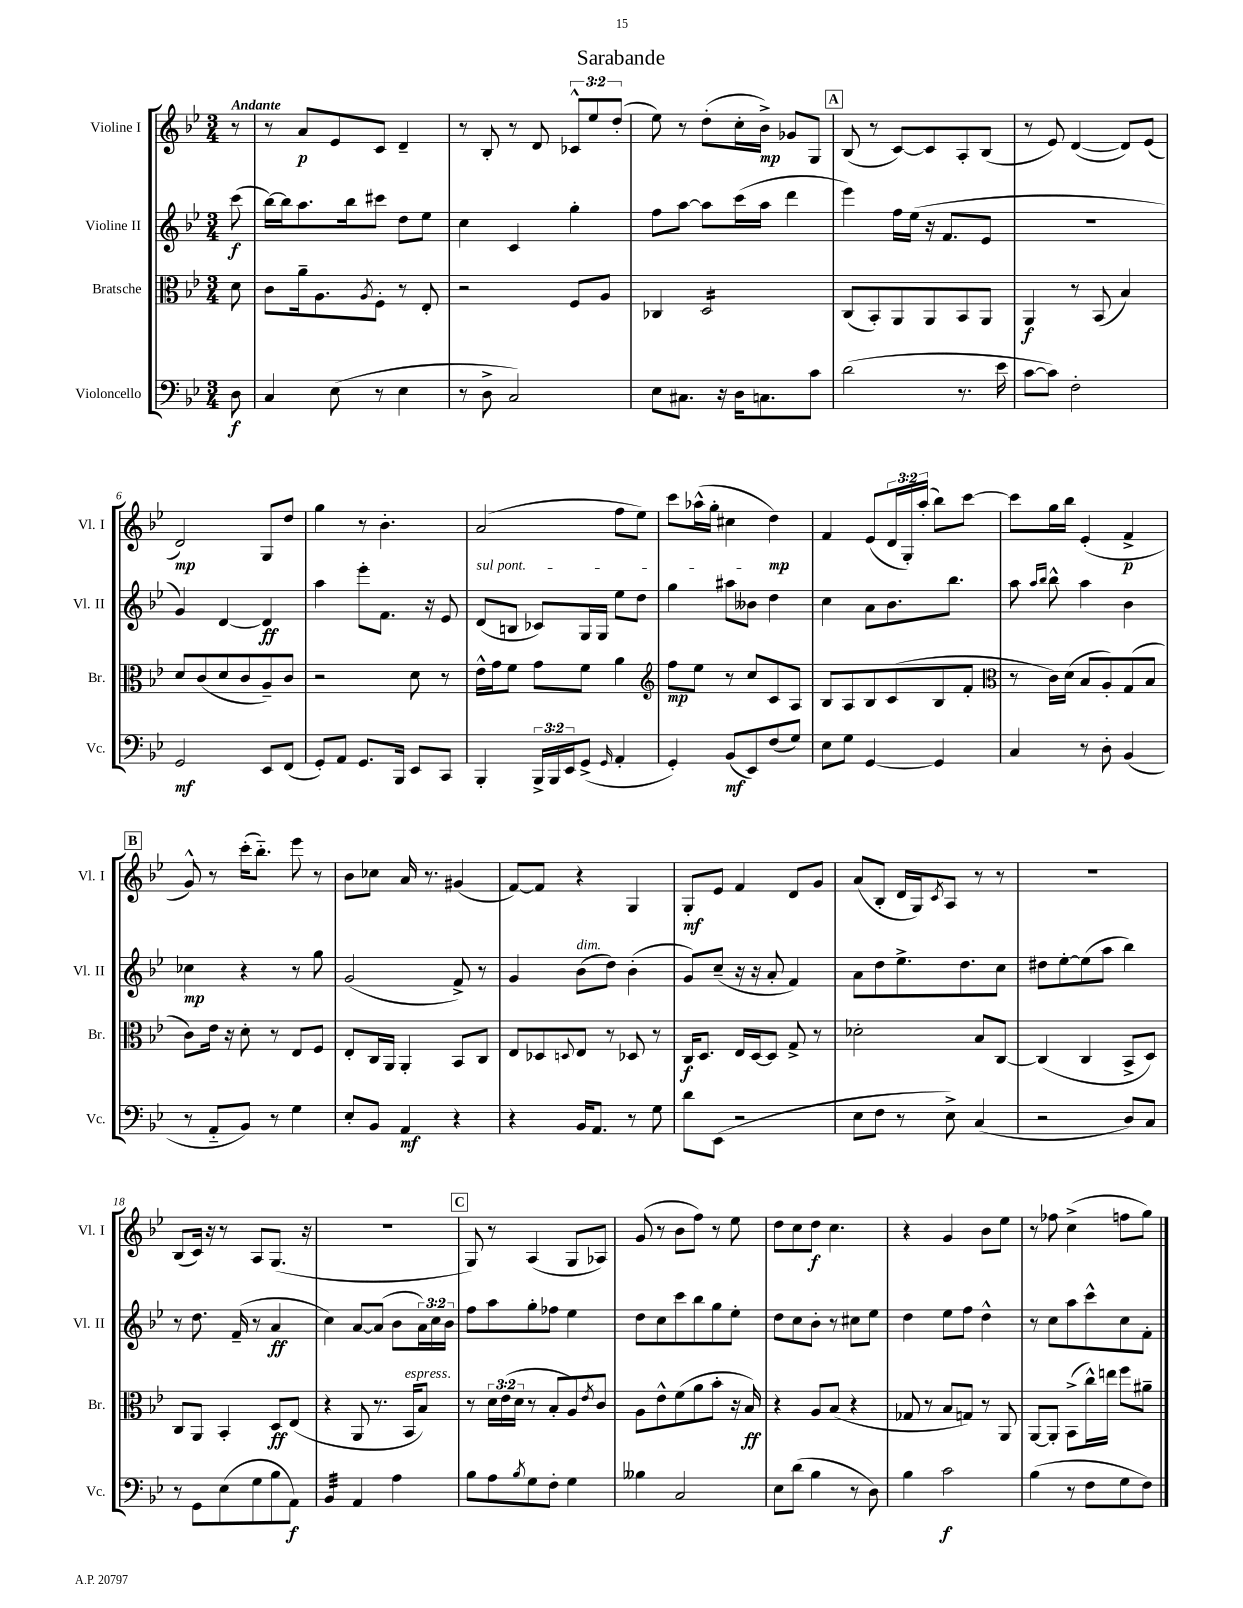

**kern	**dynam	**kern	**dynam	**kern	**dynam	**kern	**dynam
*part4	*part4	*part3	*part3	*part2	*part2	*part1	*part1
*staff4	*staff4	*staff3	*staff3	*staff2	*staff2	*staff1	*staff1
*I"Violoncello	*	*I"Bratsche	*	*I"Violine II	*	*I"Violine I	*
*I'Vc.	*	*I'Br.	*	*I'Vl. II	*	*I'Vl. I	*
*clefF4	*	*clefC3	*	*clefG2	*	*clefG2	*
*k[b-e-]	*	*k[b-e-]	*	*k[b-e-]	*	*k[b-e-]	*
*M3/4	*	*M3/4	*	*M3/4	*	*M3/4	*
=	=	=	=	=	=	=	=
!	!	!	!	!	!	!LO:TX:a:B:t=Andante	!
8D\	f	8d\	.	(8ccc\	f	8r	.
=1	=1	=1	=1	=1	=1	=1	=1
4C/	.	8c\L	.	[16bb-\LL)	.	8r	.
.	.	.	.	16bb-\J]	.	.	.
.	.	16a~\k	.	8.aa\	.	8a/L	p
.	.	8.A\	.	.	.	.	.
(8E-\	.	.	.	.	.	8e-/	.
.	.	.	.	16bb-\k	.	.	.
.	.	8qA/	.	.	.	.	.
8r	.	8F'\J	.	8ccc#X\J	.	8c/J	.
4E-\	.	8r	.	8dd\L	.	4d~/	.
.	.	8E-'/	.	8ee-\J	.	.	.
=2	=2	=2	=2	=2	=2	=2	=2
8r	.	2r	.	4cc\	.	8r	.
8D^\	.	.	.	.	.	8B-'/	.
2C/)	.	.	.	4c/	.	8r	.
.	.	.	.	.	.	8d/	.
.	.	8F/L	.	4gg'\	.	12c-X^^/L	.
.	.	.	.	.	.	12ee-/	.
.	.	8A/J	.	.	.	.	.
.	.	.	.	.	.	(12dd'/J	.
=3	=3	=3	=3	=3	=3	=3	=3
8E-\L	.	4C-X/	.	8ff\L	.	8ee-\)	.
8.C#X\J	.	.	.	[8aa\J	.	8r	.
*	*	*tremolo	*	*	*	*	*
.	.	16D/LL	.	8aa\L]	.	(8dd'\L	.
16r	.	16D/	.	.	.	.	.
16D\KL	.	16D/	.	(16ccc\L	.	16cc'\L	.
8.Cn\	.	16D/	.	16aa\JJ	.	16b-^\JJ)	mp
.	.	16D/	.	4ddd\	.	8g-X/L	.
.	.	16D/	.	.	.	.	.
8c\J	.	16D/	.	.	.	8G/J	.
.	.	16D/JJ	.	.	.	.	.
*	*	*Xtremolo	*	*	*	*	*
!!LO:REH:place=s1:t=A
=4	=4	=4	=4	=4	=4	=4	=4
(2d\	.	(8C/L	.	4eee-\)	.	(8B-/	.
.	.	8BB-'/)	.	.	.	8r	.
.	.	8AA/	.	16ff\LL	.	[8c/L)	.
.	.	.	.	(16ee-\JJ	.	.	.
.	.	8AA/	.	16r	.	8c/]	.
.	.	.	.	8.f/L	.	.	.
8.r	.	8BB-/	.	.	.	8A'/	.
.	.	8AA/J	.	8e-/J	.	(8B-/J	.
16e-\	.	.	.	.	.	.	.
=5	=5	=5	=5	=5	=5	=5	=5
[8c\L	.	4AA/	f	2.r	.	8r	.
8c\J])	.	.	.	.	.	8e-/)	.
2F'\	.	8r	.	.	.	([4d/	.
.	.	(8BB-/	.	.	.	.	.
.	.	4B-/)	.	.	.	8d/L])	.
.	.	.	.	.	.	(8e-/J	.
!!LO:LB:g=z
=6	=6	=6	=6	=6	=6	=6	=6
2GG/	mf	8d/L	.	4g/)	.	2d/)	mp
.	.	(8c/	.	.	.	.	.
.	.	8d/	.	[4d/	.	.	.
.	.	8c/	.	.	.	.	.
8EE-/L	.	8A~/)	.	4d/]	ff	8G/L	.
(8FF/J	.	8c/J	.	.	.	8dd/J	.
=7	=7	=7	=7	=7	=7	=7	=7
8GG'/L)	.	2r	.	4aa\	.	4gg\	.
8AA/J	.	.	.	.	.	.	.
8.GG/L	.	.	.	8eee-'\L	.	8r	.
.	.	.	.	8.f\J	.	4.b-'\	.
16BBB-/Jk	.	.	.	.	.	.	.
8EE-/L	.	8d\	.	.	.	.	.
.	.	.	.	16r	.	.	.
8CC/J	.	8r	.	8e-/	.	.	.
=8	=8	=8	=8	=8	=8	=8	=8
!	!	!	!	!LO:TX:a:i:t=sul pont.	!	!	!
4BBB-'/	.	16e-^^\LL	.	(8d/L	.	(2a/	.
.	.	16g\J	.	.	.	.	.
.	.	8f\J	.	8Bn/J	.	.	.
24BBB-^/LL	.	8g\L	.	8c-X/L)	.	.	.
24BBB-/	.	.	.	.	.	.	.
24EE-/J	.	.	.	.	.	.	.
(8GG^/J	.	8f\J	.	16G/L	.	.	.
.	.	.	.	16G/JJ	.	.	.
16qqGG/	.	.	.	.	.	.	.
4AA'/	.	4a\	.	8ee-\L	.	8ff\L	.
.	.	.	.	8dd\J	.	8ee-\J)	.
=9	=9	=9	=9	=9	=9	=9	=9
*	*	*clefG2	*	*	*	*	*
4GG'/)	.	8ff\L	mp	4gg\	.	8ccc\L	.
.	.	8ee-\J	.	.	.	(16aa-X^^\L	.
.	.	.	.	.	.	16gg'\JJ	.
(8BB-/L	mf	8r	.	8aa#X\L	.	4cc#X\	.
8EE-/)	.	8cc/L	.	8b--X\J	.	.	.
(8F/	.	8c/	.	4dd\	.	4dd\)	mp
8G/J)	.	8A/J	.	.	.	.	.
=10	=10	=10	=10	=10	=10	=10	=10
8E-\L	.	8B-/L	.	4cc\	.	4f/	.
8G\J	.	8A/	.	.	.	.	.
[4GG/	.	8B-/	.	8a\L	.	(8e-/L	.
.	.	(8c/	.	8.b-\	.	24d/L	.
.	.	.	.	.	.	24G'/)	.
.	.	.	.	.	.	(24aa'/JJ	.
4GG/]	.	8B-/	.	.	.	8bb-\L)	.
.	.	.	.	8.bb-\J	.	.	.
.	.	8f'/J	.	.	.	[8ccc\J	.
=11	=11	=11	=11	=11	=11	=11	=11
*	*	*clefC3	*	*	*	*	*
4C/	.	8r	.	8aa\	.	8ccc\L]	.
.	.	.	.	16qqaa/LL	.	.	.
.	.	.	.	16qqbb-/JJ	.	.	.
.	.	16c\LL)	.	8bb-^^\	.	16gg\L	.
.	.	(16d\JJ	.	.	.	16bb-\JJ	.
8r	.	8B-/L	.	4aa\	.	(4e-'/	.
8D'\	.	8A'/)	.	.	.	.	.
(4BB-/	.	(8G/	.	4b-\	.	4f^/	p
.	.	8B-/J	.	.	.	.	.
!!LO:LB:g=z
!!LO:REH:place=s1:t=B
=12	=12	=12	=12	=12	=12	=12	=12
8r	.	8c\L)	.	4cc-X\	mp	8g^^/)	.
8AA/L	.	16e-\Jk	.	.	.	8r	.
.	.	16r	.	.	.	.	.
8BB-/J)	.	8d'\	.	4r	.	(16ccc'\KL	.
.	.	.	.	.	.	8.bb-\J)	.
8r	.	8r	.	.	.	.	.
4G\	.	8E-/L	.	8r	.	8eee-\	.
.	.	8F/J	.	8gg\	.	8r	.
=13	=13	=13	=13	=13	=13	=13	=13
8E-'/L	.	8E-'/L	.	(2g/	.	8b-\L	.
8BB-/J	.	16C/L	.	.	.	8cc-X\J	.
.	.	16AA/JJ	.	.	.	.	.
4AA/	mf	4AA'/	.	.	.	16a/	.
.	.	.	.	.	.	8.r	.
4r	.	8BB-/L	.	8f^/)	.	(4g#X/	.
.	.	8C/J	.	8r	.	.	.
=14	=14	=14	=14	=14	=14	=14	=14
4r	.	8E-/L	.	4g/	.	[8f/L)	.
.	.	8D-X/	.	.	.	8f/J]	.
.	.	8qqDn/	.	.	.	.	.
!	!	!	!	!LO:TX:a:i:t=dim.	!	!	!
16BB-/KL	.	8E-/J	.	(8b-\L	.	4r	.
8.AA/J	.	.	.	.	.	.	.
.	.	8r	.	8dd\J)	.	.	.
8r	.	8D-X/	.	(4b-'\	.	4G/	.
8G\	.	8r	.	.	.	.	.
=15	=15	=15	=15	=15	=15	=15	=15
8d\L	.	16C/KL	f	8g/L)	.	8G'/L	mf
.	.	8.D/J	.	.	.	.	.
(8EE-\J	.	.	.	(8cc~/J	.	8e-/J	.
2r	.	16E-/LL	.	16r	.	4f/	.
.	.	[16D/J	.	16r	.	.	.
.	.	8D/J]	.	8a'/	.	.	.
.	.	8G^/	.	4f/)	.	8d/L	.
.	.	8r	.	.	.	8g/J	.
=16	=16	=16	=16	=16	=16	=16	=16
8E-\L	.	2d-X'\	.	8a\L	.	(8a/L	.
8F\J	.	.	.	8dd\	.	8B-'/J	.
8r	.	.	.	8.ee-^\	.	16d/LL	.
.	.	.	.	.	.	16G/J)	.
.	.	.	.	.	.	8qc/	.
8E-^\)	.	.	.	.	.	8A/J	.
.	.	.	.	8.dd\	.	.	.
(4C/	.	8B-/L	.	.	.	8r	.
.	.	[8C/J	.	8cc\J	.	8r	.
=17	=17	=17	=17	=17	=17	=17	=17
2r	.	(4C/]	.	8dd#X\L	.	2.r	.
.	.	.	.	[8ee-'\	.	.	.
.	.	4C/	.	(8ee-\]	.	.	.
.	.	.	.	8aa\J	.	.	.
8D/L)	.	8BB-^/L	.	4bb-\)	.	.	.
8C/J	.	8D/J)	.	.	.	.	.
!!LO:LB:g=z
=18	=18	=18	=18	=18	=18	=18	=18
8r	.	8C/L	.	8r	.	(8B-/L	.
8GG\L	.	8AA/J	.	8.dd\	.	16c/Jk)	.
.	.	.	.	.	.	16r	.
(8E-\	.	4BB-'/	.	.	.	8r	.
.	.	.	.	(16f~/	.	.	.
8G\	.	.	.	8r	.	8A/L	.
8B-\	.	8D/L	ff	4a/	ff	(8.G/J	.
8AA\J)	f	(8E-/J	.	.	.	.	.
.	.	.	.	.	.	16r	.
=19	=19	=19	=19	=19	=19	=19	=19
*tremolo	*	*	*	*	*	*	*
32BB-/LLL	.	4r	.	4cc\)	.	2.r	.
32BB-/	.	.	.	.	.	.	.
32BB-/	.	.	.	.	.	.	.
32BB-/	.	.	.	.	.	.	.
32BB-/	.	.	.	.	.	.	.
32BB-/	.	.	.	.	.	.	.
32BB-/	.	.	.	.	.	.	.
32BB-/JJJ	.	.	.	.	.	.	.
*Xtremolo	*	*	*	*	*	*	*
4AA/	.	8AA/	.	[8a/L	.	.	.
.	.	8.r	.	(8a/J]	.	.	.
4A\	.	.	.	8b-\L	.	.	.
!	!	!LO:TX:a:i:t=espress.	!	!	!	!	!
.	.	16BB-/KL	.	.	.	.	.
.	.	8B-/J)	.	24a\L)	.	.	.
.	.	.	.	24cc\	.	.	.
.	.	.	.	24b-\JJ	.	.	.
!!LO:REH:place=s1:t=C
=20	=20	=20	=20	=20	=20	=20	=20
8B-\L	.	8r	.	8ff\L	.	8G/)	.
8A\	.	24d\LL	.	8aa\	.	8r	.
.	.	(24e-\	.	.	.	.	.
.	.	24d\JJ	.	.	.	.	.
8qB-/	.	.	.	.	.	.	.
8G\	.	8r	.	8gg'\	.	(4A/	.
8F'\J	.	8B-'/L	.	8ff-X\J	.	.	.
4G\	.	8A/)	.	4ee-\	.	8G/L	.
.	.	8qe-/	.	.	.	.	.
.	.	8c/J	.	.	.	8A-X/J)	.
=21	=21	=21	=21	=21	=21	=21	=21
4B--X\	.	8A\L	.	8dd\L	.	(8g/	.
.	.	8e-^^\	.	8cc\	.	8r	.
2C/	.	(8f\	.	8ccc\	.	8b-\L	.
.	.	8a\	.	8bb-\	.	8ff\J)	.
.	.	8b-'\J	.	8gg\	.	8r	.
.	.	16r	.	8ee-'\J	.	8ee-\	.
.	.	16B-/)	ff	.	.	.	.
=22	=22	=22	=22	=22	=22	=22	=22
8E-\L	.	4r	.	8dd\L	.	8dd\L	.
(8d\J	.	.	.	8cc\	.	8cc\	.
4B-\	.	8A/L	.	8b-'\J	.	8dd\J	f
.	.	(8B-/J	.	8r	.	4.cc\	.
8r	.	4r	.	8cc#X\L	.	.	.
8D\)	.	.	.	8ee-\J	.	.	.
=23	=23	=23	=23	=23	=23	=23	=23
4B-\	.	8G-X/	.	4dd\	.	4r	.
.	.	8r	.	.	.	.	.
2c\	f	8B-/L	.	8ee-\L	.	4g/	.
.	.	8Gn/J)	.	8ff\J	.	.	.
.	.	8r	.	4dd^^\	.	8b-\L	.
.	.	8AA/	.	.	.	8ee-\J	.
=24	=24	=24	=24	=24	=24	=24	=24
(4B-\	.	[8AA/L	.	8r	.	8r	.
.	.	8AA'/J]	.	8cc\L	.	8ff-X\	.
8r	.	(8BB-^\L	.	8aa\	.	(4cc^\	.
8F\L	.	16cc^^\L)	.	8ccc^^\	.	.	.
.	.	16een\JJ	.	.	.	.	.
8G\	.	8ff\L	.	8cc\	.	8ffn\L	.
8F\J)	.	8a#X~\J	.	8f'\J	.	8gg\J)	.
==	==	==	==	==	==	==	==
*-	*-	*-	*-	*-	*-	*-	*-
